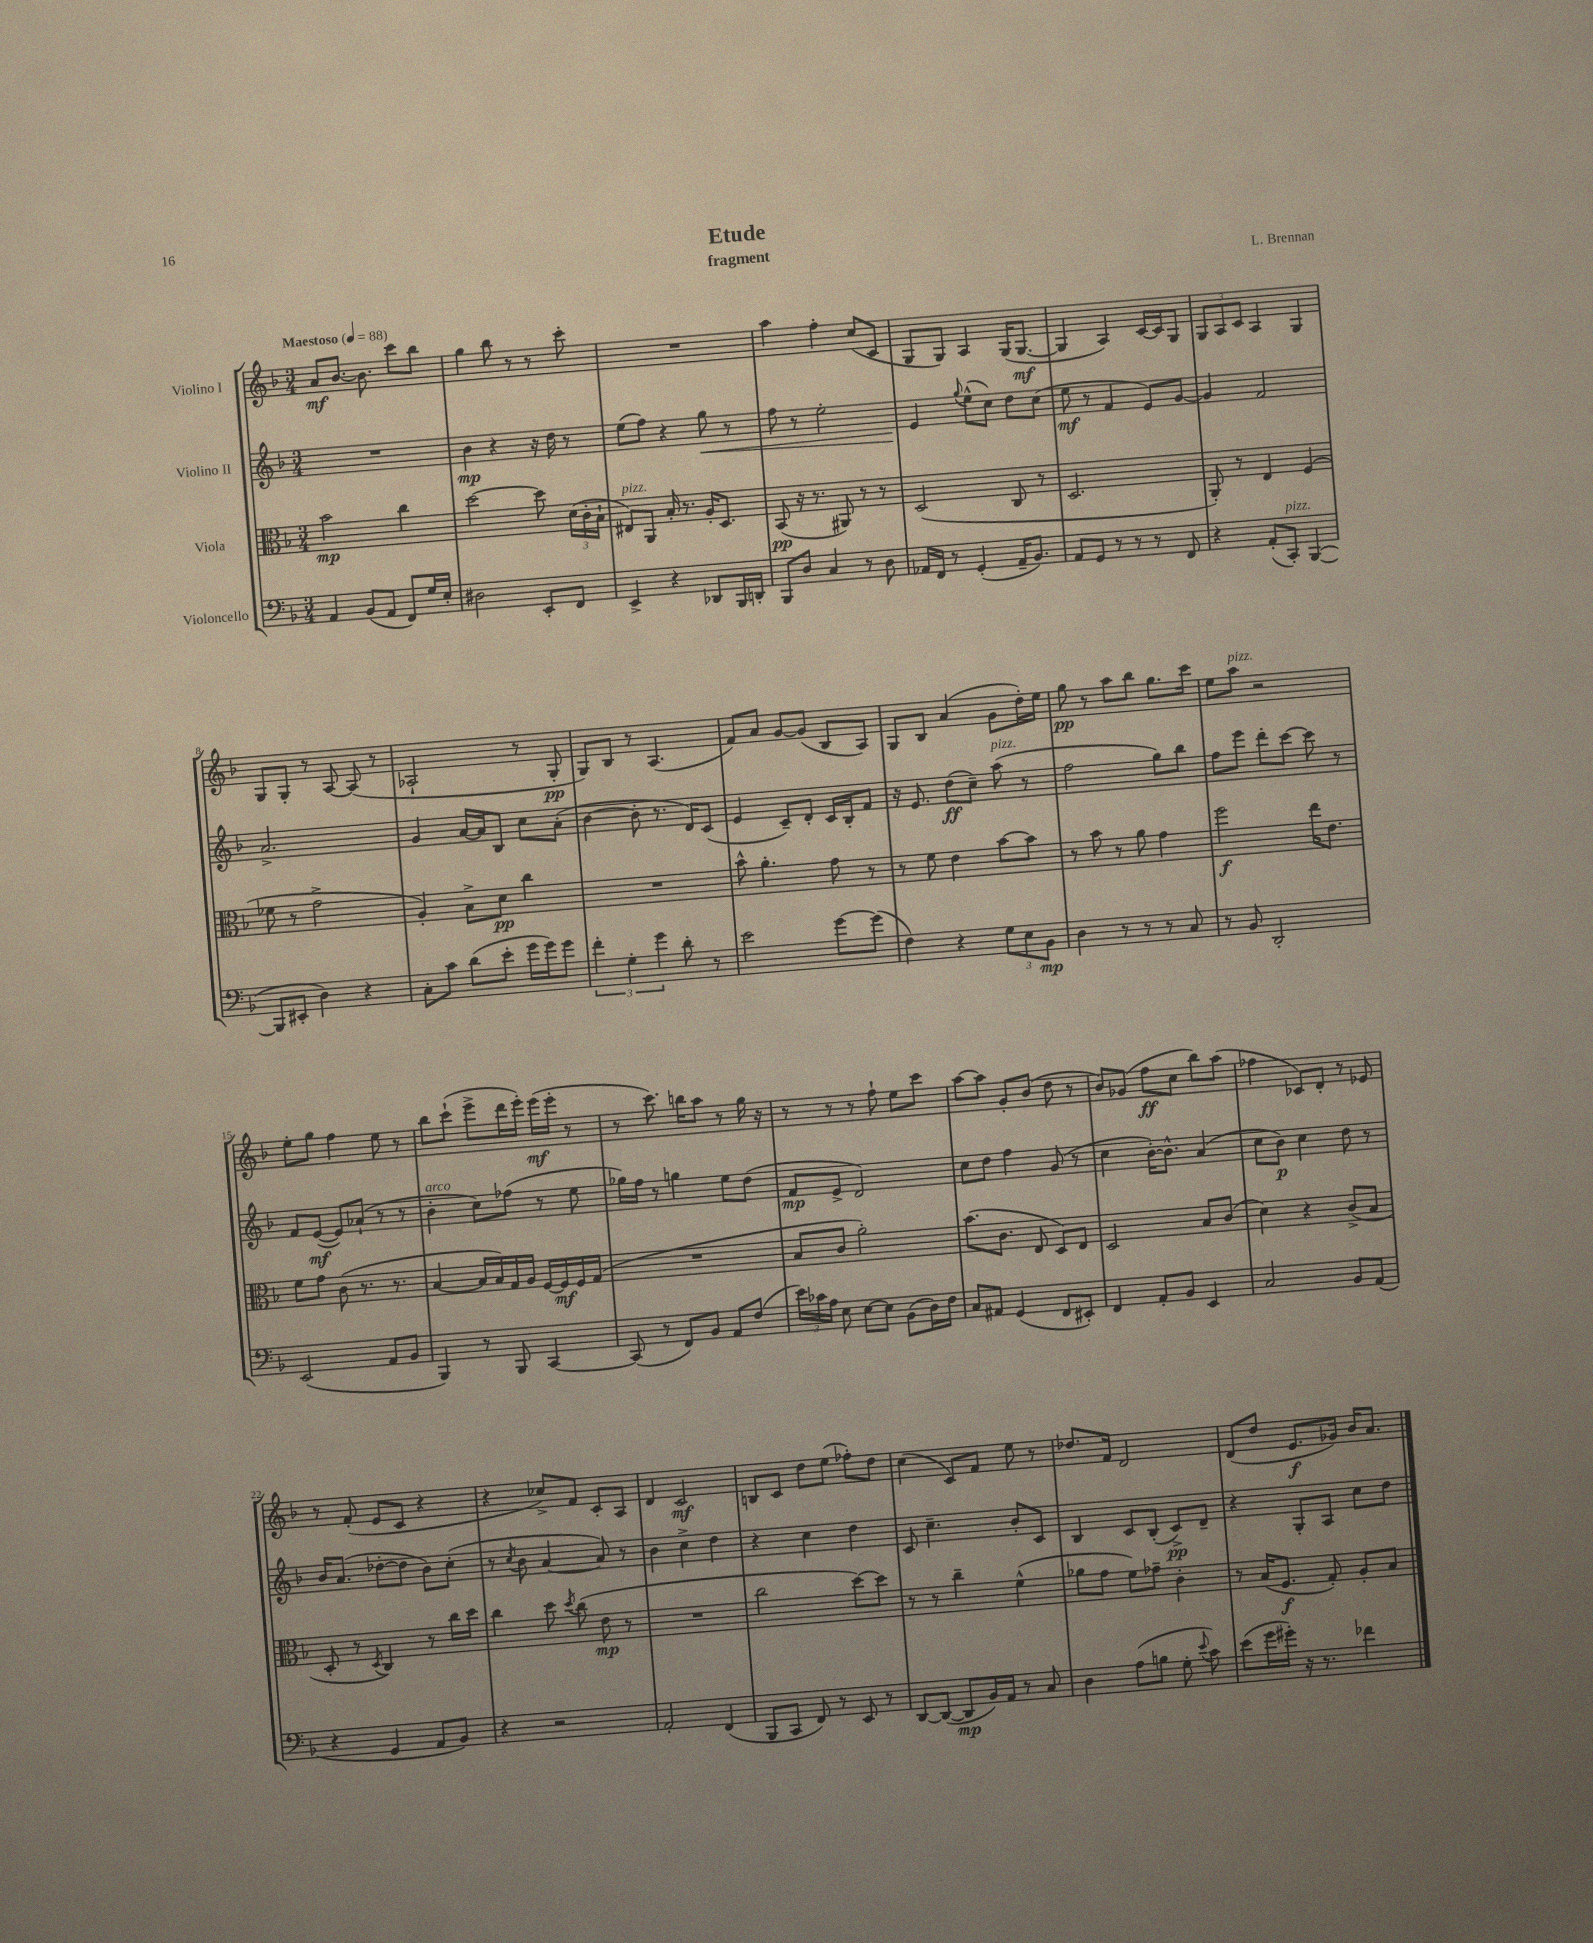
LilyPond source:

\header { title = "Etude" composer = "L. Brennan" subtitle = "fragment" }
<<
\new StaffGroup <<
\new Staff = "s0" \with { instrumentName = "Violino I" } {
    \clef treble \key f \major \numericTimeSignature \time 3/4 \tempo "Maestoso" 4 = 88
    \autoBeamOff a'8[\mf bes'8.]~ bes'8. c'''8[ bes''8] |
    g''4 bes''8 r8 r8 c'''8-. |
    R2. |
    a''4 f''4-. c''8[( c'8] |
    g8[ g8]) a4 g16[( g8.]~\mf |
    g4 a4) c'16[~ c'16 g8] |
    \tuplet 3/2 { g8[ a8 c'8] } a4 g4 |
    g8[ g8]-. r8 a8~ a8( r8 |
    aes2-! r8 g8-.\pp |
    g8[) bes8] r8 a4.( |
    f'8[) a'8] g'8[~ g'8]( bes8[ a8]) |
    g8[ bes8] a'4( g'8[ d''16-.) e''16] |
    g''8\pp r8 a''8[ bes''8] g''8.[ c'''16] |
    e''8[ a''8]^\markup { \italic "pizz." } r2 |
    e''8[-. g''8] f''4 e''8 r8 |
    bes''8[ c'''8]-!( e'''8[-> d'''16 e'''16]-.) e'''16[\mf( e'''16]-. r8 |
    r8 c'''8.) b''16[ a''8] r8 g''16 r16 |
    r8 r8 r8 f''8-! e''8[ c'''8] |
    a''8[~ a''8] g'8[-. bes'8]( d''8 r8 |
    bes'8[) ges'8]( f''8[\ff c''8] bes''8[) a''8]( |
    fes''4 ces'8[) d'8]-. r8 ees'8 |
    r8 f'8-.( e'8[ c'8] r4 |
    r4 ces''8[->) f'8] c'8[-. a8] |
    d'4 c'2\mf |
    b8[ c'8] d''8[ e''8]( fes''8[-.) d''8] |
    c''4( c'8[) f'8] e''8 r8 |
    des''8.[ f'16] d'2 |
    d'8[( d''8] e'8.[\f ges'16]) bes'16[ a'8.] \bar "|." |
}
\new Staff = "s1" \with { instrumentName = "Violino II" } {
    \clef treble \key f \major \numericTimeSignature \time 3/4
    \autoBeamOff R2. |
    bes'4\mp r4 r16 d''16 r8 |
    e''8[( f''8]) r4 g''8\< r8 |
    f''8 r8 e''2-. |
    e'4\! \appoggiatura { g''8 } e''8[-^( c''8]) d''8[ c''8]( |
    e''8\mf r8 f'4 e'8[) g'8]~ |
    g'4 f'2 |
    a'2.-> |
    g'4 a'16[~ a'16 bes8] c''8[ a'8]-.( |
    bes'4~ bes'8-. r8. d'16[) c'8]( |
    e'4 c'8[--) d'8]-. c'16[ bes16-. f'8] |
    r16 e'8. d''8[\ff( c''8]--) a''8^\markup { \italic "pizz." }( r8 |
    f''2 g''8[) bes''8] |
    f''8[ e'''8] d'''8[-. c'''8]~ c'''8 r8 |
    f'8[ e'8]~\mf( e'8[) aes'8]-!( r8 r8 |
    bes'4-.^\markup { \italic "arco" } c''8[) fes''8]( r8 e''8 |
    ges''16[) f''16] r8 g''4 e''8[ d''8]( |
    f'8[\mp e'8]-> d'2) |
    c''8[ d''8] f''4 g'8( r8 |
    c''4 bes'16[~-.) bes'8.]-^ a'4( |
    c''8[ bes'8]\p) c''4 d''8 r8 |
    bes'16[ a'8.]( des''8[~-. des''8] bes'8[) c''8]-.( |
    r8 \acciaccatura { c''8 } bes'8 a'4~ a'8) r8 |
    bes'4 c''4-> d''4 |
    r4 c''4 d''4 |
    c'8 c''4.-- bes'8[-. c'8] |
    bes4 c'8[ bes8]-.( c'8[->\pp) d'8]-- |
    r4 g8[-. a8] c''8[ d''8] \bar "|." |
}
\new Staff = "s2" \with { instrumentName = "Viola" } {
    \clef alto \key f \major \numericTimeSignature \time 3/4
    \autoBeamOff bes'2\mp c''4 |
    d''2~ d''8 \tuplet 3/2 { d'16[( c'16-. bes16]-! } |
    eis8[^\markup { \italic "pizz." }) a,8] bes16-. r8. a16[-. d8.] |
    bes,8\pp( r16 r8. ais,8) r8 r8 |
    d2( c8 r8 |
    d2. |
    a,8-.) r8 e4 f4( |
    fes'8 r8 g'2-> |
    a4-.) bes8[-> d'8]\pp c''4 |
    R2. |
    bes'8-^ a'4.-. g'8 r8 |
    r8 f'8 e'4 bes'8[~ bes'8] |
    r8 bes'8 r8 a'8 g'4 |
    f''2\f e''16[ e'8.] |
    f'8[ g'8] c'8( r8. r8. |
    bes4~ bes16[ bes16) g16 a16] f16[~ f16\mf f16 g16]( |
    R2. |
    bes8[ c'8] a'2-.) |
    bes'8.[( c'8.] e8 d8[) e8] |
    d2 bes8[ c'8]( |
    d'4) r4 c'8[->( bes8] |
    d8-. r8 \acciaccatura { d8 } c4) r8 c''16[ d''16] |
    c''4 d''8 \acciaccatura { d''8 } c''8( e'8\mp r8 |
    R2. |
    c''2 d''8[~) d''8] |
    r8 r8 c''4-- f'4-^( |
    aes'8[ g'8] f'8[) ges'8]-- c'4-. |
    r8 bes16[( f8.]\f g8-.) a8[-. bes8] \bar "|." |
}
\new Staff = "s3" \with { instrumentName = "Violoncello" } {
    \clef bass \key f \major \numericTimeSignature \time 3/4
    \autoBeamOff a,4 bes,8[( a,8] f,8[) g16 e16]-. |
    dis2 e,8[-. f,8] |
    e,4-> r4 des,8[ bes,,16 d,16]-. |
    bes,,8[ d8] c4 r8 d8 |
    aes,16[ f,16] r8 g,4-.( aes,16[-- bes,8.]) |
    a,8[ g,8] r8 r8 r8 f,8 |
    r4 a,8[-.( c,8]-.^\markup { \italic "pizz." }) bes,,4~( |
    bes,,8[ eis,8]-. d4) r4 |
    c8[-. c'8] d'8[( e'8]-. g'16[ g'16) g'8] |
    \tuplet 3/2 { f'4-. g4-. g'4 } d'8-. r8 |
    e'2 g'8[~ g'8]( |
    f4) r4 \tuplet 3/2 { g8[ e8 bes,8]\mp } |
    d4 r8 r8 r8 c8 |
    r8 bes,8 d,2-. |
    e,2( a,8[ bes,8] |
    bes,,4) r8 bes,,8 c,4~ |
    c,8( r8 f,8[) bes,8] a,8[ f8]( |
    \tuplet 3/2 { e'16[) ces'16 a16] } e8 e8[~ e8] bes,8[( d16) f16] |
    c8[ ais,8] g,4( f,8[ eis,8]-.) |
    f,4 a,8[-. bes,8] e,4 |
    c2 bes,8[ a,8]( |
    r4 g,4 a,8[ bes,8]) |
    r4 r2 |
    a,2-. f,4( |
    bes,,8[ c,8] f,8) r8 e,8 r8 |
    d,8[~ d,8]~( d,8[\mp bes,16) a,16] r8 c8 |
    d4 a8[( b8] g8-. \appoggiatura { e'8 } c'8) |
    e'8[( g'16 gis'16]-.) r16 r8. fes'4 \bar "|." |
}
>>
>>
